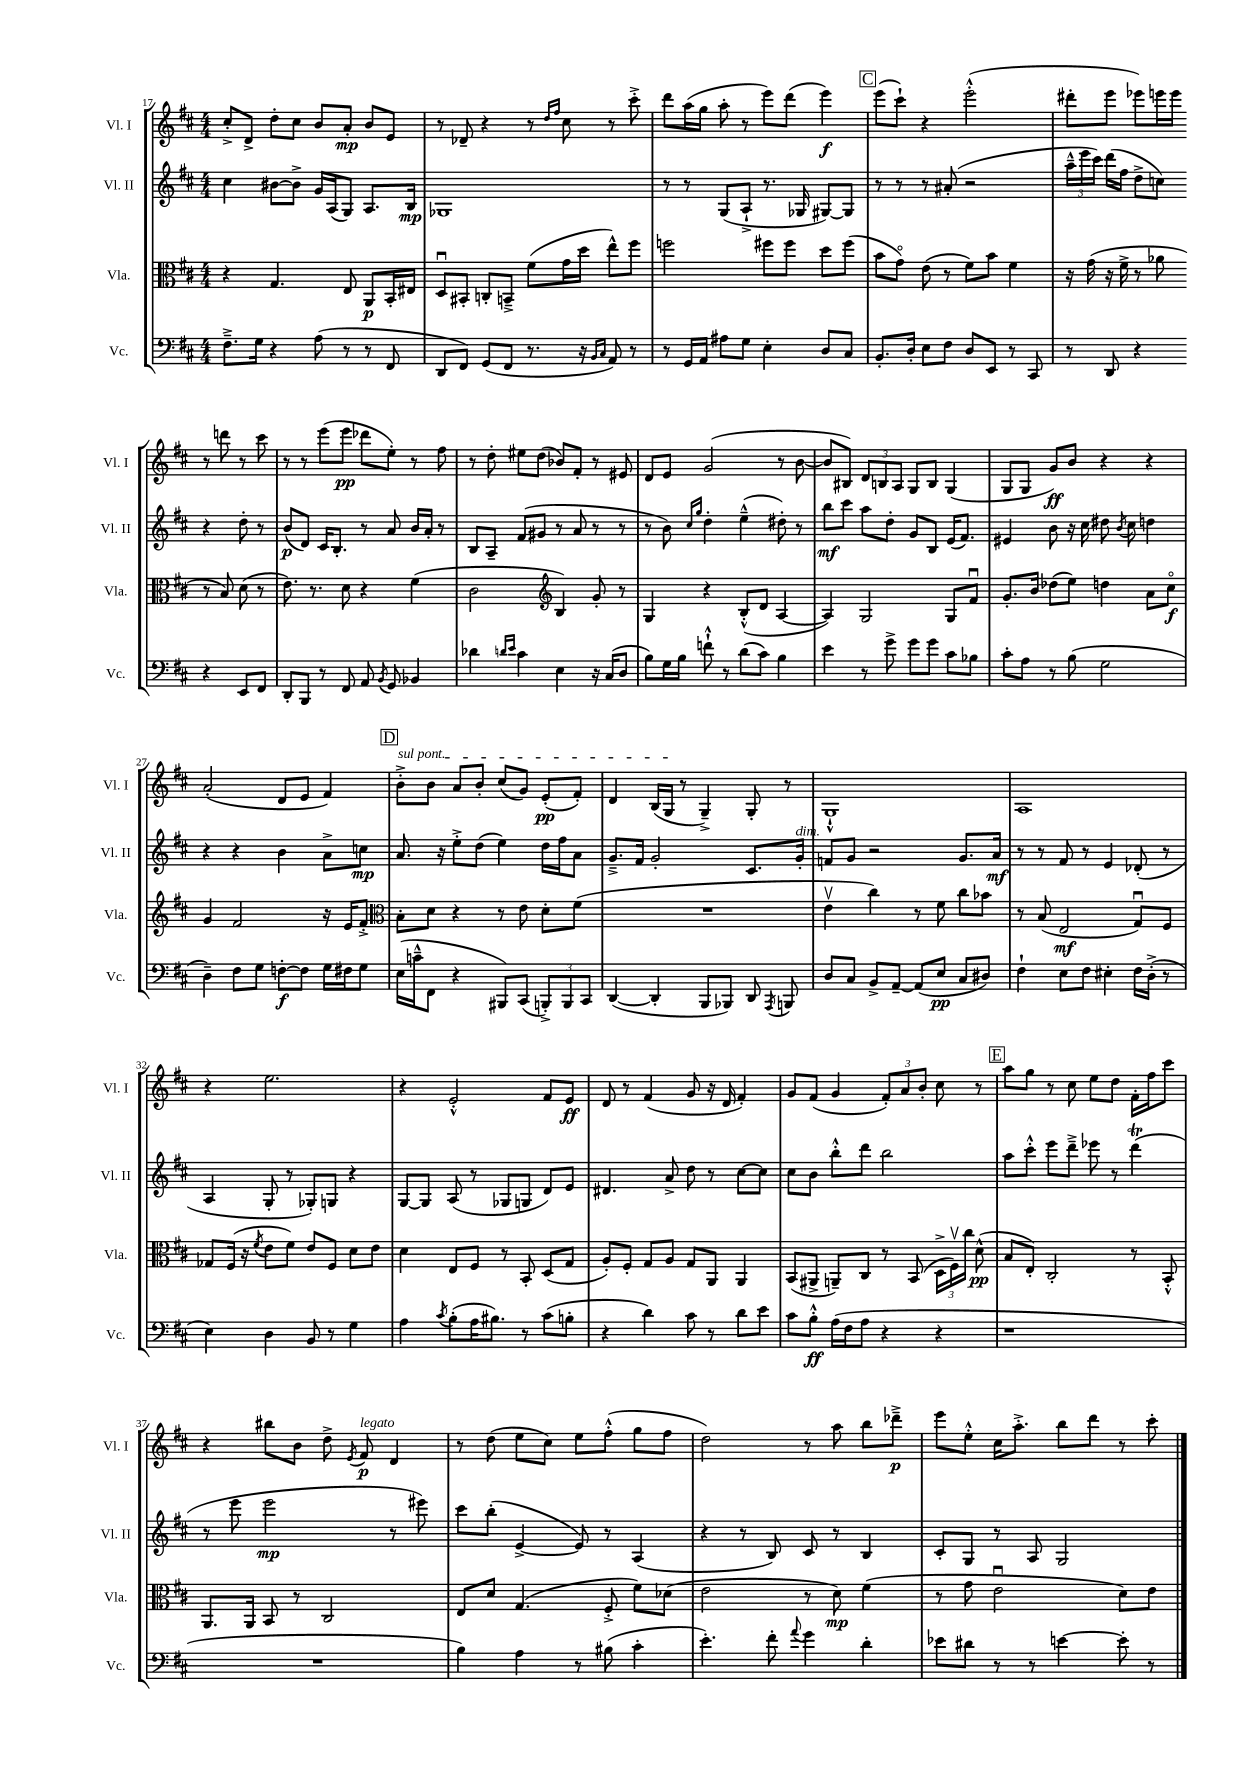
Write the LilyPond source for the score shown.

<<
\new StaffGroup <<
\new Staff = "s0" \with { instrumentName = "Vl. I" shortInstrumentName = "Vl. I" } {
    \clef treble \key d \major \numericTimeSignature \time 4/4
    \autoBeamOff cis''8[-.-> d'8]-> d''8[-. cis''8] b'8[ a'8]-.\mp b'8[ e'8] |
    r8 des'8-- r4 r8 \grace { d''16[ fis''16] } cis''8 r8 cis'''8-.-> |
    d'''8[ a''16( g''16] a''8-. r8 e'''8[) d'''8]( e'''4\f) |
    \mark \markup { \box "C" } e'''8[( cis'''8]-!) r4 e'''2-.-^( |
    dis'''8[-. e'''8] ees'''8[) e'''16 e'''16] r8 d'''8 r8 cis'''8 |
    r8 r8 e'''8[( e'''8]\pp des'''8[ e''8]-.) r8 fis''8 |
    r8 d''8-. eis''8[ d''8]( bes'8[) fis'8]-. r8 eis'8 |
    d'8[ e'8] g'2( r8 b'8~ |
    b'8[ bis8]) \tuplet 3/2 { d'8[ b8 a8] } g8[ b8] g4( |
    g8[ g8] g'8[\ff) b'8] r4 r4 |
    a'2-.( d'8[ e'8] fis'4) |
    \mark \markup { \box "D" } \once \override TextSpanner.bound-details.left.text = \markup { \italic "sul pont." } b'8[-.->\startTextSpan b'8] a'8[ b'8]-. cis''8[( g'8]) e'8[-.\pp( fis'8]-.) |
    d'4 b16[( g16]\stopTextSpan r8 g4--->) g8-. r8 |
    g1-!-^ |
    a1 |
    r4 e''2. |
    r4 e'2-.-^ fis'8[ e'8]\ff |
    d'8 r8 fis'4( g'8 r16 d'16 fis'4-.) |
    g'8[ fis'8]( g'4 \tuplet 3/2 { fis'8[-.) a'8 b'8]-. } cis''8 r8 |
    \mark \markup { \box "E" } a''8[ g''8] r8 cis''8 e''8[ d''8] fis'16[-. fis''16 cis'''8] |
    r4 bis''8[ b'8] d''8-> \acciaccatura { e'8 } fis'8\p^\markup { \italic "legato" } d'4 |
    r8 d''8( e''8[ cis''8]) e''8[ fis''8]-.-^( g''8[ fis''8] |
    d''2) r8 a''8 b''8[ des'''8]--->\p |
    e'''8[ e''8]-.-^ cis''16[ a''8.]-.-> b''8[ d'''8] r8 cis'''8-. \bar "|." |
}
\new Staff = "s1" \with { instrumentName = "Vl. II" shortInstrumentName = "Vl. II" } {
    \clef treble \key d \major \numericTimeSignature \time 4/4
    \autoBeamOff cis''4 bis'8[~ bis'8]-> g'16[ a16( g8]) a8.[ b16]\mp |
    ges1 |
    r8 r8 g8[( a8]-!-> r8. ges16 gis8[~) gis8] |
    \mark \markup { \box "C" } r8 r8 r8 ais'8-.( r2 |
    \tuplet 3/2 { a''16[---^ e'''16 cis'''16]) } d'''16[( fis''16] d''8[-> c''8]) r4 d''8-. r8 |
    b'8[\p( d'8]) cis'16[ b8.]-. r8 a'8 b'16[ a'16]-. r8 |
    b8[ a8]-- fis'8[( gis'8] r8 a'8 r8 r8 |
    r8 b'8) \grace { cis''16[ g''16] } d''4-. e''4---^( dis''8-.) r8 |
    b''8[\mf cis'''8] a''8[ d''8]-. g'8[ b8] e'16[( fis'8.]) |
    eis'4 b'8 r16 cis''16 dis''8 \acciaccatura { b'8 } cis''8 d''4 |
    r4 r4 b'4 a'8[-> c''8]\mp |
    \mark \markup { \box "D" } a'8. r16 e''8[-.-> d''8]( e''4) d''16[ fis''16 a'8] |
    g'8.[---> fis'16] g'2-. cis'8.[ g'16]-.^\markup { \italic "dim." } |
    f'8[ g'8] r2 g'8.[ a'16]\mf |
    r8 r8 fis'8 r8 e'4 des'8-.( r8 |
    a4 g8-. r8 ges8[-.) g8] r4 |
    g8[~ g8] a8( r8 ges8[ g8] d'8[) e'8] |
    dis'4. a'8-> d''8 r8 cis''8[~ cis''8] |
    cis''8[ b'8] b''8[-.-^ d'''8] b''2 |
    \mark \markup { \box "E" } a''8[ cis'''8]-.-^ e'''8[ d'''8]---> ees'''8 r8 d'''4\trill( |
    r8 e'''8 e'''2\mp r8 eis'''8) |
    cis'''8[ b''8]-.( e'4~-> e'8) r8 a4( |
    r4 r8 b8) cis'8 r8 b4 |
    cis'8[-. g8] r8 a8 g2 \bar "|." |
}
\new Staff = "s2" \with { instrumentName = "Vla." shortInstrumentName = "Vla." } {
    \clef alto \key d \major \numericTimeSignature \time 4/4
    \autoBeamOff r4 g4. e8 a,8[\p b,16-. eis16] |
    d8[\downbow bis,8]-. c8[-. b,8]---> fis'8[( g'16 d''16] e''8[-^) fis''8] |
    f''2 fis''8[ fis''8] d''8[ fis''8]( |
    \mark \markup { \box "C" } b'8[ g'8]\flageolet) e'8( r8 fis'8[) b'8] fis'4 |
    r16 g'16( r16 fis'16-> r8 aes'8 r8 b8) d'8( r8 |
    e'8.) r8. d'8 r4 fis'4( |
    cis'2 \clef treble b4) g'8-. r8 |
    g4 r4 b8[-.-^( d'8] a4~ |
    a4) g2 g8[ fis'8]\downbow |
    g'8.[-. b'16] des''8[( e''8]) d''4 a'8[ cis''8]\flageolet\f |
    g'4 fis'2 r16 e'16[ fis'8]-.-> |
    \mark \markup { \box "D" } \clef alto b8[-. d'8] r4 r8 e'8 d'8[-. fis'8]( |
    R1 |
    e'4\upbow cis''4) r8 fis'8 cis''8[ bes'8] |
    r8 b8( e2\mf g8[\downbow) fis8] |
    ges8[ fis16]( r16 \acciaccatura { fis'8 } e'8[ fis'8]) e'8[ fis8] d'8[ e'8] |
    d'4 e8[ fis8] r8 b,8-. d8[( g8] |
    a8[-.) fis8]-. g8[ a8] g8[ a,8] a,4 |
    b,8[( ais,8]-> a,8[--) cis8] r8 b,8( \tuplet 3/2 { d16[-> fis16\upbow) cis''16] } d'8-^\pp( |
    \mark \markup { \box "E" } b8[ e8]-.) cis2-. r8 b,8-.-^ |
    a,8.[ a,16] b,8 r8 cis2 |
    e8[ d'8] g4.( fis8-.-> fis'8[) des'8]( |
    e'2 r8 d'8\mp) fis'4( |
    r8 g'8 e'2\downbow d'8[) e'8] \bar "|." |
}
\new Staff = "s3" \with { instrumentName = "Vc." shortInstrumentName = "Vc." } {
    \clef bass \key d \major \numericTimeSignature \time 4/4
    \autoBeamOff fis8.[---> g16] r4 a8( r8 r8 fis,8 |
    d,8[ fis,8]) g,8[( fis,8] r8. r16 \grace { b,16[ cis16] } a,8) r8 |
    r8 g,16[ a,16] ais8[ g8] e4-. d8[ cis8] |
    \mark \markup { \box "C" } b,8.[-. d16]-. e8[ fis8] d8[ e,8] r8 cis,8 |
    r8 d,8 r4 r4 e,8[ fis,8] |
    d,8[-. b,,8] r8 fis,8 a,8 \acciaccatura { b,8 } g,8 bes,4 |
    des'4 \grace { d'16[ e'16] } cis'4 e4 r16 cis16[( d8] |
    b8[) g16 b16] f'8-!-^ r8 d'8[( cis'8]) b4 |
    e'4 r8 g'8-> g'8[ g'8] cis'8[ bes8] |
    cis'8[-. a8] r8 b8( g2 |
    d4--) fis8[ g8] f8[~-.\f f8] g16[ fis16 g8] |
    \mark \markup { \box "D" } e16[( c'16---^ fis,8] r4 bis,,8[) cis,8]( \tuplet 3/2 { b,,8[-.->) b,,8 cis,8] } |
    d,4~( d,4-. b,,8[ bes,,8]) d,8 \acciaccatura { a,,8 } b,,8 |
    d8[ cis8] b,8[-> a,8]~-- a,8[( e8]\pp cis8[ dis8]) |
    fis4-! e8[ fis8] eis4-. fis16[ d16]-.->( r8 |
    e4) d4 b,8 r8 g4 |
    a4 \acciaccatura { cis'8 } b8[-.( a16 bis8.]) r8 cis'8[( b8]-. |
    r4 d'4) cis'8 r8 d'8[ e'8] |
    cis'8[ b8]-.-^\ff a16[( fis16 a8] r4 r4 |
    \mark \markup { \box "E" } r1 |
    R1 |
    b4) a4 r8 bis8( cis'4-. |
    e'4.-.) fis'8-. \appoggiatura { a'8 } g'4 d'4-. |
    ees'8[ dis'8] r8 r8 e'4~ e'8-. r8 \bar "|." |
}
>>
>>
\layout { \context { \Score currentBarNumber = #17 } }
